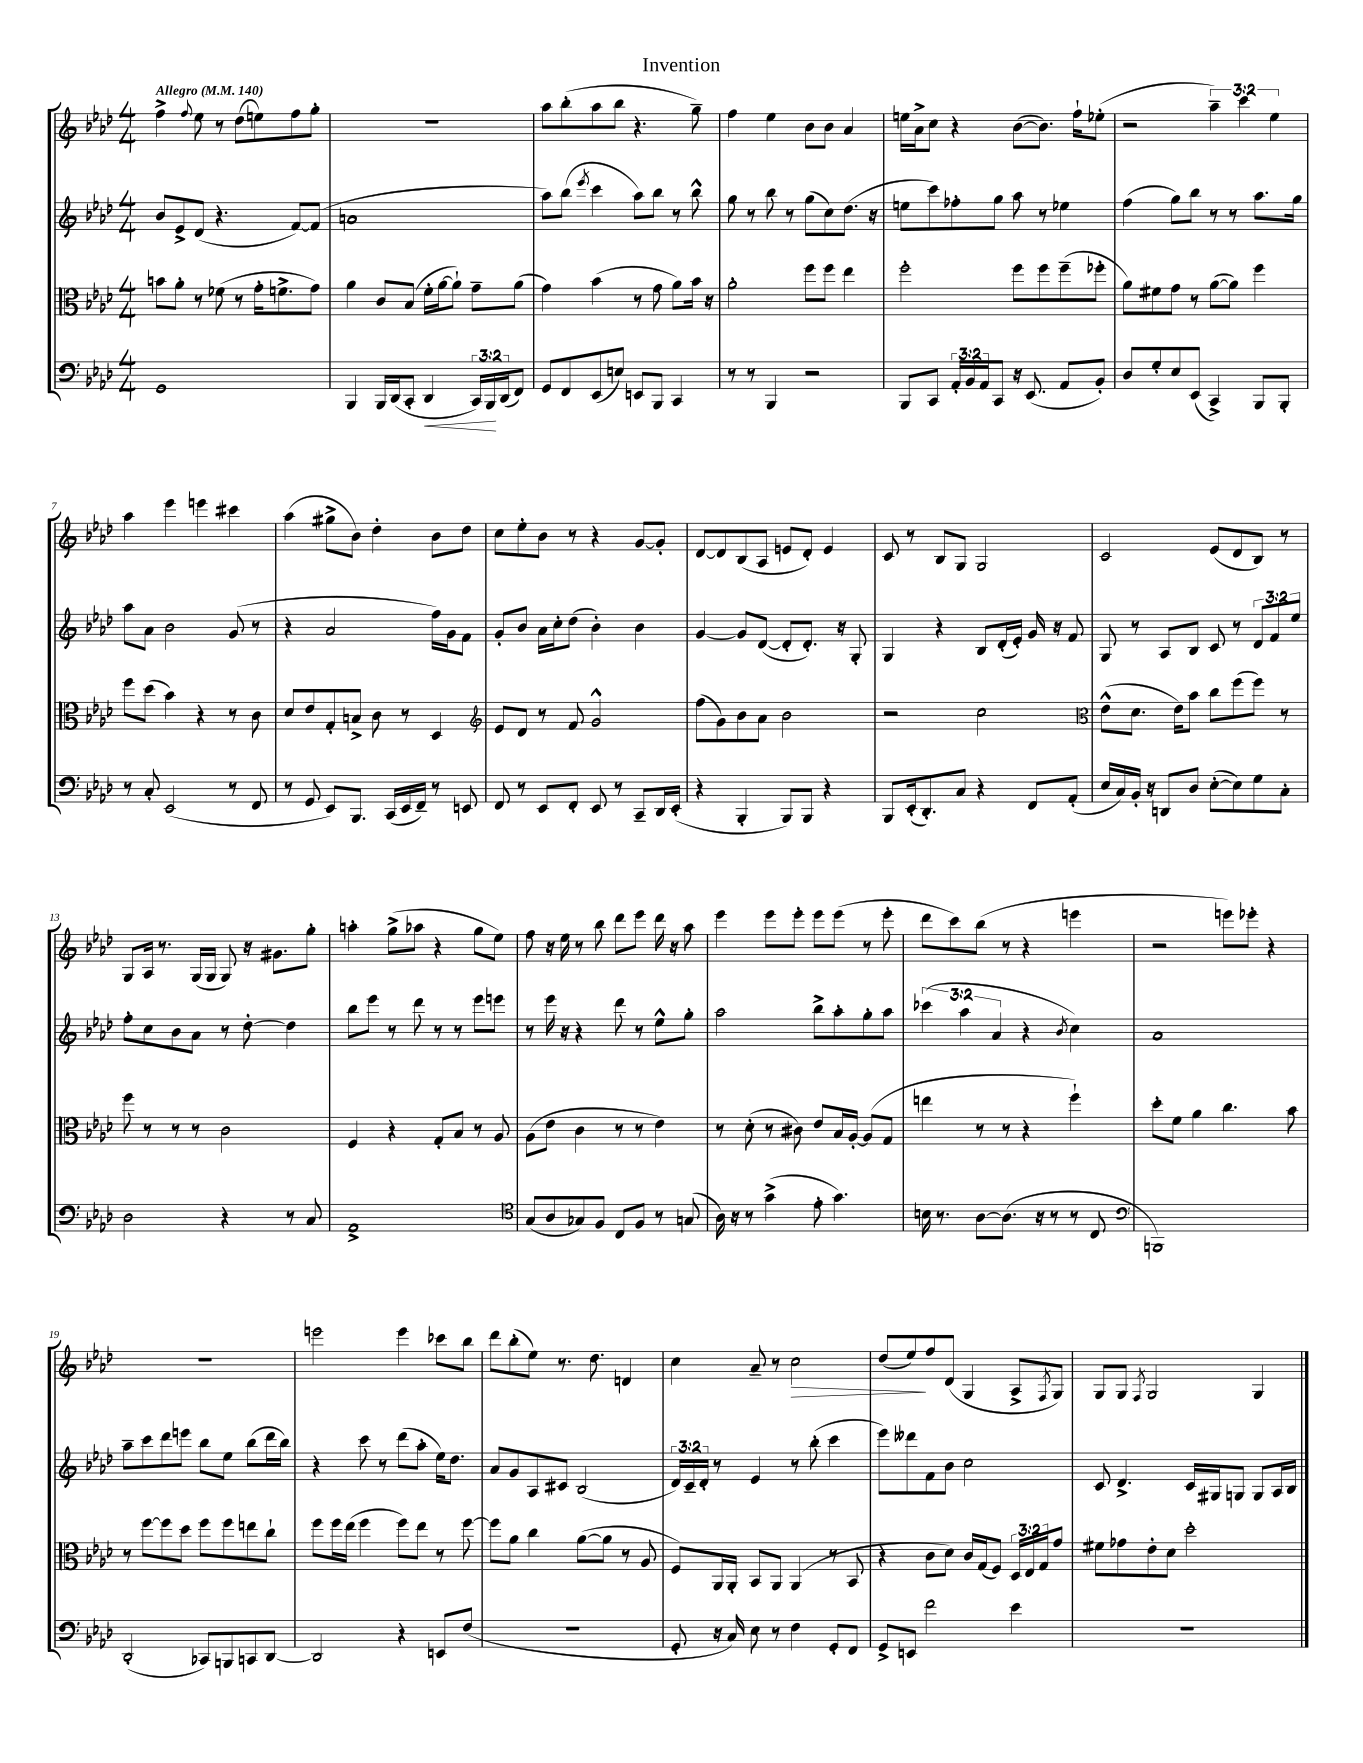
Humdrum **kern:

**kern	**dynam	**kern	**kern	**kern	**dynam
*part4	*part4	*part3	*part2	*part1	*part1
*staff4	*staff4	*staff3	*staff2	*staff1	*staff1
*clefF4	*	*clefC3	*clefG2	*clefG2	*
*k[b-e-a-d-]	*	*k[b-e-a-d-]	*k[b-e-a-d-]	*k[b-e-a-d-]	*
*M4/4	*	*M4/4	*M4/4	*M4/4	*
*MM140	*	*MM140	*MM140	*MM140	*
=1	=1	=1	=1	=1	=1
!	!	!	!	!LO:TX:a:B:t=Allegro	!
1GG	.	8bn\L	8b-/L	4ff^\	.
.	.	8a-'\J	8e-^/	.	.
.	.	.	.	8qqff/	.
.	.	8r	(8d-/J	8ee-\	.
.	.	(8f-X\	4.r	8r	.
.	.	8r	.	(8dd-\L	.
.	.	16g'\KL	.	8een\)	.
.	.	8.fn^\	.	.	.
.	.	.	[8f/L)	8ff\	.
.	.	8g\J)	(8f/J]	8gg'\J	.
=2	=2	=2	=2	=2	=2
4BBB-/	.	4a-\	1an	1r	.
16BBB-/LL	.	8c/L	.	.	.
(16DD-/J	.	.	.	.	.
8CC'/J	.	(8B-/J	.	.	.
!	!LO:HP:b	!	!	!	!
4DD-/	<	16f'\LL	.	.	.
.	.	[16a-\J	.	.	.
.	.	8a-`\J])	.	.	.
24CC/LL)	.	8g~\L	.	.	.
24BBB-/	.	.	.	.	.
(24DD-/J	[	.	.	.	.
8FF/J)	.	(8a-\J	.	.	.
=3	=3	=3	=3	=3	=3
8GG/L	.	4g\)	8aa-\L)	8aa-\L	.
8FF/	.	.	(8bb-\J	(8bb-'\	.
.	.	.	8qeee-/	.	.
(8EE-/	.	(4b-\	4ccc\	8aa-\	.
8En/J)	.	.	.	8bb-\J	.
8EEn/L	.	8r	8aa-\L)	4.r	.
8BBB-/J	.	8g\	8bb-\J	.	.
4CC/	.	8a-\L)	8r	.	.
.	.	16b-\Jk	8bb-^^\	8gg~\)	.
.	.	16r	.	.	.
=4	=4	=4	=4	=4	=4
8r	.	2a-'\	8gg\	4ff\	.
8r	.	.	8r	.	.
4BBB-/	.	.	8bb-\	4ee-\	.
.	.	.	8r	.	.
2r	.	8ff\L	(8gg\L	8b-\L	.
.	.	8ff\J	8cc\)	8b-\J	.
.	.	4ee-\	(8.dd-\J	4a-/	.
.	.	.	16r	.	.
=5	=5	=5	=5	=5	=5
8BBB-/L	.	2ff'\	8een\L	16een\LL	.
.	.	.	.	16a-^\J	.
8CC/J	.	.	8ccc\)	8cc\J	.
24AA-'/LL	.	.	8ff-X'\	4r	.
24BB-/	.	.	.	.	.
24AA-/J	.	.	.	.	.
8CC/J	.	.	8gg\J	.	.
16r	.	8ff\L	8aa-\	([8b-\L	.
(8.EE-/	.	.	.	.	.
.	.	8ff\	8r	8.b-\J])	.
8AA-/L	.	(8ff~\	4ee-X\	.	.
.	.	.	.	16ff`\KL	.
8BB-'/J)	.	8ff-X'\J	.	(8ee-X'\J	.
=6	=6	=6	=6	=6	=6
8D-/L	.	8a-\L)	(4ff\	2r	.
8G'/	.	8f#X\	.	.	.
8E-/	.	8g\J	8gg\L)	.	.
(8EE-/J	.	8r	8bb-\J	.	.
4CC^/)	.	([8a-\L	8r	6aa-~\)	.
.	.	8a-\J])	8r	.	.
.	.	.	.	6ccc\	.
8BBB-/L	.	4ff\	8.aa-\L	.	.
.	.	.	.	6ee-\	.
8BBB-'/J	.	.	.	.	.
.	.	.	16gg\Jk	.	.
!!LO:LB:g=z
=7	=7	=7	=7	=7	=7
8r	.	8ff\L	8aa-\L	4aa-\	.
8C'/	.	(8dd-\J	8a-\J	.	.
(2EE-/	.	4b-\)	2b-\	4eee-\	.
.	.	4r	.	4eeen\	.
8r	.	8r	(8g/	4ccc#X\	.
8FF/	.	8c\	8r	.	.
=8	=8	=8	=8	=8	=8
8r	.	8d-/L	4r	(4aa-\	.
8GG/	.	8e-/	.	.	.
8EE-/L)	.	8G'/	2a-/	8gg#X^\L	.
8.BBB-/J	.	8Bn^/J	.	8b-\J)	.
.	.	8c\	.	4dd-'\	.
(16CC/LL	.	.	.	.	.
16EE-/	.	8r	.	.	.
16FF~/JJ)	.	.	.	.	.
8r	.	4D-/	16ff\LL)	8b-\L	.
.	.	.	16g\J	.	.
8EEn/	.	.	8f\J	8dd-\J	.
=9	=9	=9	=9	=9	=9
*	*	*clefG2	*	*	*
8FF/	.	8e-/L	8g'/L	8cc\L	.
8r	.	8d-/J	8b-/J	8ee-'\	.
8EE-/L	.	8r	16a-\LL	8b-\J	.
.	.	.	16cc'\J	.	.
8FF'/J	.	8f/	(8dd-\J	8r	.
8EE-/	.	2g^^/	4b-'\)	4r	.
8r	.	.	.	.	.
8CC~/L	.	.	4b-\	[8g/L	.
16DD-/L	.	.	.	8g'/J]	.
(16EE-'/JJ	.	.	.	.	.
=10	=10	=10	=10	=10	=10
4r	.	(8ff\L	[4g/	[8d-/L	.
.	.	8g\)	.	8d-/]	.
4BBB-'/	.	8b-\	8g/L]	(8B-/	.
.	.	8a-\J	([8d-/J	8A-/J	.
8BBB-/L)	.	2b-\	8d-'/L]	8en/L	.
8BBB-/J	.	.	8.d-'/J)	8d-'/J)	.
4r	.	.	.	4e/	.
.	.	.	16r	.	.
.	.	.	8G'/	.	.
=11	=11	=11	=11	=11	=11
8BBB-/L	.	2r	4G/	8c/	.
(16EE-'/k	.	.	.	8r	.
8.DD-'/)	.	.	.	.	.
.	.	.	4r	8B-/L	.
8C/J	.	.	.	8G/J	.
4r	.	2cc\	8B-/L	2G/	.
.	.	.	(16d-'/L	.	.
.	.	.	16e-'/JJ)	.	.
8FF/L	.	.	16g/	.	.
.	.	.	16r	.	.
(8AA-'/J	.	.	8f/	.	.
=12	=12	=12	=12	=12	=12
*	*	*clefC3	*	*	*
16E-/LL	.	(8e-^^\L	8G/	2c/	.
16C/)	.	.	.	.	.
16BB-'/JJ	.	8.d-\J	8r	.	.
16r	.	.	.	.	.
8DDn/L	.	.	8A-/L	.	.
.	.	16e-\KL)	.	.	.
8D-/J	.	8b-\J	8B-/J	.	.
([8E-'\L	.	8cc\L	8c/	(8e-/L	.
8E-\])	.	(8ff\	8r	8d-/	.
8G\	.	8ff\J)	12d-/L	8B-/J)	.
.	.	.	12f/	.	.
8C'\J	.	8r	.	8r	.
.	.	.	12ee-/J	.	.
!!LO:LB:g=z
=13	=13	=13	=13	=13	=13
2D-\	.	8ff\	8ff'\L	8G/L	.
.	.	8r	8cc\	16A-/Jk	.
.	.	.	.	8.r	.
.	.	8r	8b-\	.	.
.	.	8r	8a-\J	(16G/LL	.
.	.	.	.	16G/JJ	.
4r	.	2c\	8r	8G/)	.
.	.	.	[8dd-'\	16r	.
.	.	.	.	8.g#X\L	.
8r	.	.	4dd-\]	.	.
8C/	.	.	.	8gg'\J	.
=14	=14	=14	=14	=14	=14
1AA-^	.	4F/	8bb-\L	4aan'\	.
.	.	.	8eee-\J	.	.
.	.	4r	8r	(8gg^\L	.
.	.	.	8ddd-\	8aa-X\J	.
.	.	8G'/L	8r	4r	.
.	.	8B-/J	8r	.	.
.	.	8r	8eee-\L	8gg\L	.
.	.	8A-/	8eeen\J	8ee-\J)	.
=15	=15	=15	=15	=15	=15
*clefC4	*	*	*	*	*
(8G/L	.	(8A-\L	8r	8ff\	.
8A-/	.	8e-\J	16eee-\	16r	.
.	.	.	16r	16ee-\	.
8G-X/)	.	4c\	4r	8r	.
8F/J	.	.	.	8bb-\	.
8C/L	.	8r	8ddd-\	8ddd-\L	.
8F/J	.	8r	8r	8eee-\J	.
8r	.	4e-\)	8ee-^^\L	16ddd-\	.
.	.	.	.	16r	.
(8Gn/	.	.	8gg'\J	8aa-\	.
=16	=16	=16	=16	=16	=16
16A-\)	.	8r	2aa-\	4eee-\	.
16r	.	.	.	.	.
8r	.	(8d-'\	.	.	.
(4g^\	.	8r	.	8eee-\L	.
.	.	8c#X\)	.	8eee-'\J	.
8e-'\	.	8e-/L	8bb-^\L	8eee-\L	.
4.g\)	.	16B-/L	8aa-'\	(8eee-\J	.
.	.	[16A-'/JJ	.	.	.
.	.	(8A-/L]	8gg'\	8r	.
.	.	8G/J	8aa-\J	8eee-'\	.
=17	=17	=17	=17	=17	=17
16Bn\	.	4een\	(6ccc-X\	8ddd-\L	.
8.r	.	.	.	.	.
.	.	.	.	8ccc\)	.
.	.	.	6aa-\	.	.
[8A-\L	.	8r	.	(8bb-\J	.
.	.	.	6a-/	.	.
(8.A-\J]	.	8r	.	8r	.
.	.	4r	4r	4r	.
16r	.	.	.	.	.
8r	.	.	.	.	.
.	.	.	8qb-/	.	.
8r	.	4ff`\)	4cc\)	4eeen\	.
8C/	.	.	.	.	.
=18	=18	=18	=18	=18	=18
*clefF4	*	*	*	*	*
1BBBn)	.	8dd-'\L	1a-	2r	.
.	.	8f\J	.	.	.
.	.	4a-\	.	.	.
.	.	4.cc\	.	8eeen\L)	.
.	.	.	.	8eee-X'\J	.
.	.	.	.	4r	.
.	.	8b-\	.	.	.
!!LO:LB:g=z
=19	=19	=19	=19	=19	=19
(2DD-'/	.	8r	8aa-~\L	1r	.
.	.	[8ff\L	8ccc\	.	.
.	.	8ff\]	8ddd-\	.	.
.	.	8dd-\J	8eeen\J	.	.
8CC-X/L)	.	8ff\L	8bb-\L	.	.
8BBBn/	.	8ff\	8ee-\J	.	.
8CCn/	.	8een\	(8bb-\L	.	.
[8DD-/J	.	8cc`\J	16ddd-\L	.	.
.	.	.	16bb-\JJ)	.	.
=20	=20	=20	=20	=20	=20
2DD-/]	.	8ff\L	4r	2eeen\	.
.	.	16ff\L	.	.	.
.	.	(16ee-\JJ	.	.	.
.	.	4ff\	8ccc\	.	.
.	.	.	8r	.	.
4r	.	8ff\L)	(8ddd-\L	4eee\	.
.	.	8ee-\J	8aa-'\J	.	.
8EEn/L	.	8r	16ee-\KL)	8ccc-X\L	.
.	.	.	8.dd-\J	.	.
(8F/J	.	[8ff\	.	8bb-\J	.
=21	=21	=21	=21	=21	=21
1r	.	8ff\L]	8a-/L	8ddd-\L	.
.	.	8a-\J	8g/	(8bb-'\	.
.	.	4cc\	8A-/	8ee-\J)	.
.	.	.	8c#X/J	8.r	.
.	.	([8a-\L	(2B-/	.	.
.	.	.	.	8.dd-\	.
.	.	8a-\J]	.	.	.
.	.	8r	.	4dn/	.
.	.	8A-/	.	.	.
=22	=22	=22	=22	=22	=22
8GG'/	.	8F/L)	24d-/LL)	4cc\	.
.	.	.	24c~/	.	.
.	.	.	24d-'/JJ	.	.
16r	.	16AA-/L	8r	.	.
16C/)	.	16AA-'/JJ	.	.	.
8E-\	.	8BB-/L	4e-/	8a-~/	.
8r	.	8AA-/J	.	8r	.
!	!	!	!	!	!LO:HP:b
4F\	.	(4AA-/	8r	2cc\	>
.	.	.	(8bb-'\	.	.
8GG'/L	.	8r	4ccc\	.	.
8FF/J	.	8BB-/	.	.	.
=23	=23	=23	=23	=23	=23
8GG^/L	.	4r	8eee-\L)	(8dd-/L	.
8EEn/J	.	.	8ddd--X\	8ee-/)	.
2f\	.	8c\L	8f\	8ff/	]
.	.	8d-\J)	8b-\J	(8d-/J	.
.	.	16c/LL	2cc\	4G/	.
.	.	(16G/J	.	.	.
.	.	8F/J)	.	.	.
4e-\	.	24D-/LL	.	8A-^/L	.
.	.	24E-/	.	.	.
.	.	24G/J	.	.	.
.	.	.	.	8qF/	.
.	.	8g/J	.	8G/J)	.
=24	=24	=24	=24	=24	=24
1r	.	8f#X\L	8c/	8G/L	.
.	.	8g-X\	4.d-^/	8G/J	.
.	.	.	.	8qF/	.
.	.	8e-'\	.	2G/	.
.	.	8d-\J	.	.	.
.	.	2dd-'\	16c/LL	.	.
.	.	.	16G#X/J	.	.
.	.	.	8Gn/J	.	.
.	.	.	8G/L	4G/	.
.	.	.	16A-/L	.	.
.	.	.	16B-/JJ	.	.
==	==	==	==	==	==
*-	*-	*-	*-	*-	*-
